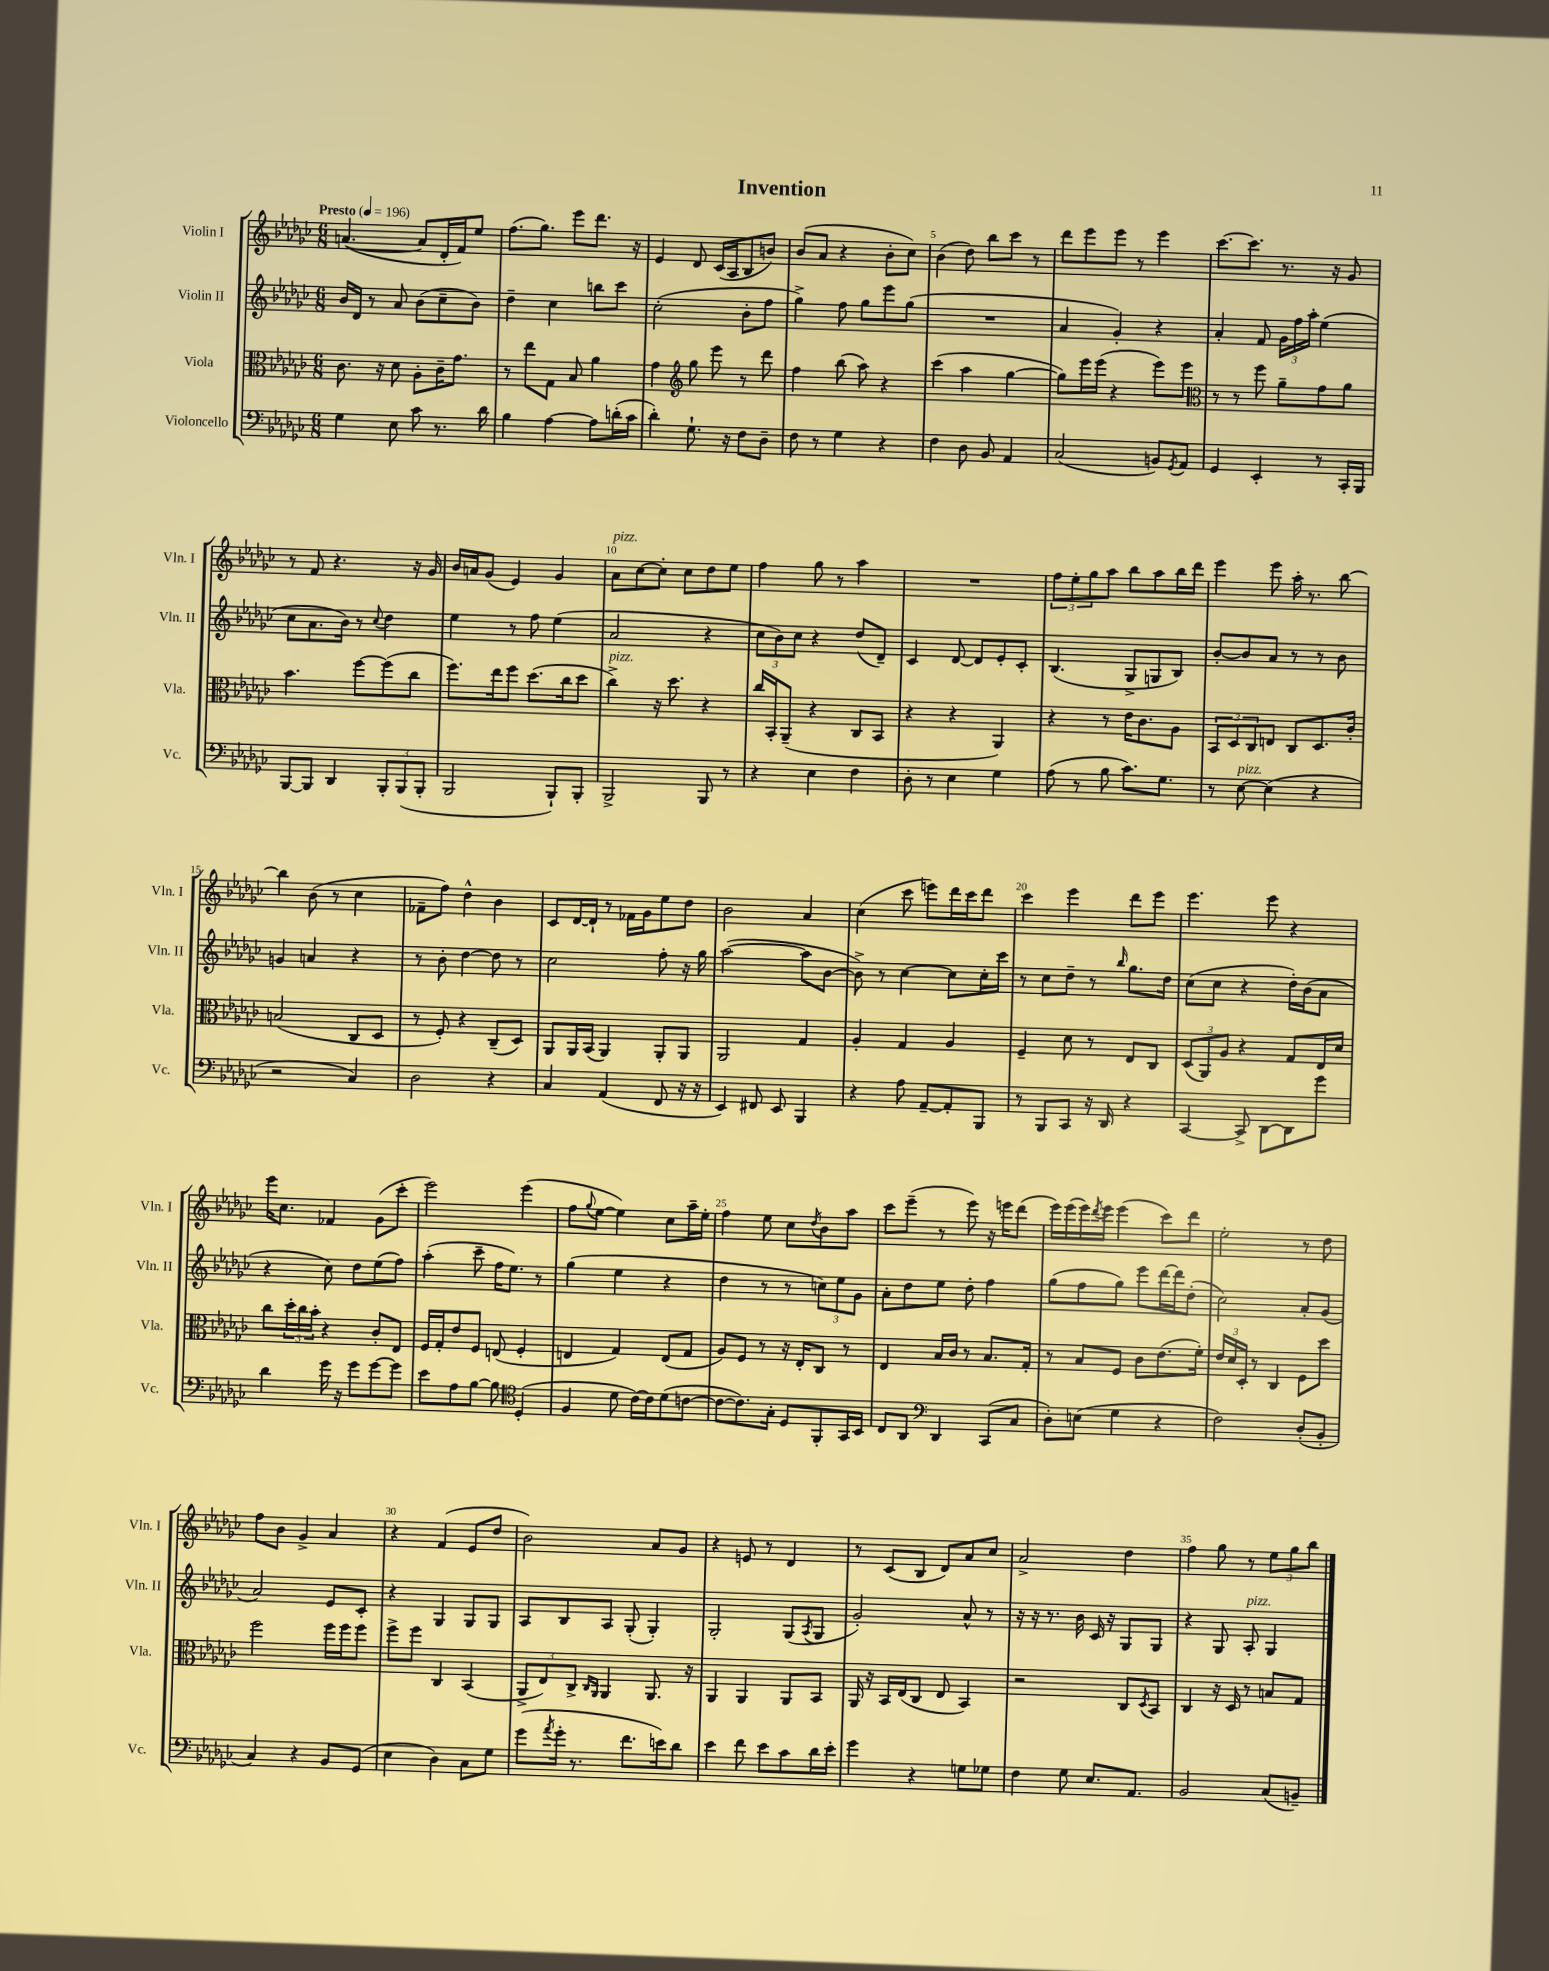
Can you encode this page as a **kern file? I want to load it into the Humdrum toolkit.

**kern	**kern	**kern	**kern
*part4	*part3	*part2	*part1
*staff4	*staff3	*staff2	*staff1
*I"Violoncello	*I"Viola	*I"Violin II	*I"Violin I
*I'Vc.	*I'Vla.	*I'Vln. II	*I'Vln. I
*clefF4	*clefC3	*clefG2	*clefG2
*k[b-e-a-d-g-c-]	*k[b-e-a-d-g-c-]	*k[b-e-a-d-g-c-]	*k[b-e-a-d-g-c-]
*M6/8	*M6/8	*M6/8	*M6/8
*MM196	*MM196	*MM196	*MM196
=1	=1	=1	=1
!	!	!	!LO:TX:a:B:t=Presto
4G-\	8.c-\	16b-/LL	([4.an/
.	.	16d-/JJ	.
.	.	8r	.
.	16r	.	.
8E-\	8d-\	8a-/	.
8c-\	8A-'\L	(8b-\L	8a/L]
8.r	16c-~\K	8cc-~\	16d-'/L
.	8.g-\J	.	16f/J)
.	.	8b-\J)	8ee-/J
16d-\	.	.	.
=2	=2	=2	=2
4B-\	8r	4dd-~\	(8.ff\L
.	8ee-\L	.	.
.	.	.	8.gg-\J)
[4A-\	8G-\J	4cc-\	.
.	8B-/	.	8eee-\L
8A-\L]	4a-\	8bbn\L	8.ddd-\J
(16dn'\L	.	8ccc-\J	.
16c-\JJ	.	.	16r
=3	=3	=3	=3
4d-'\)	4g-\	(2cc-'\	4e-/
*	*clefG2	*	*
8.G-`\	8gg-\	.	8d-/
.	8eee-\	.	(16c-/LL
16r	.	.	16A-/J
8F\L	8r	8b-'\L	8B-/
8D-~\J	8ddd-\	8ff\J	8bn/J)
=4	=4	=4	=4
8F\	4ff\	4gg-^\)	(8b-/L
8r	.	.	8a-/J
4G-\	(8bb-\	8ff\	4r
.	8aa-\)	8gg-\L	.
4r	4r	8eee-\	8b-'\L
.	.	(8gg-\J	8cc-\J)
=5	=5	=5	=5
4F\	(4ccc-\	2.r	(4b-\
8D-\	4aa-\	.	8dd-\)
8BB-/	.	.	8bb-\L
4AA-/	[4gg-\	.	8ccc-\J
.	.	.	8r
=6	=6	=6	=6
(2C-/	8gg-\L])	4a-/	8ddd-\L
.	16eee-\L	.	8eee-\
.	(16eee-\JJ	.	.
.	4r	4g-'/)	8eee-\J
.	.	.	8r
8BBn/L)	8eee-\L)	4r	4eee-\
8qGG-/	.	.	.
8AA-/J	8eee-\J	.	.
=7	=7	=7	=7
*	*clefC3	*	*
4GG-/	8r	4a-'/	[8.ccc-\L
.	8r	.	.
.	.	.	8.ccc-\J]
4EE-'/	8ff\	8f/	.
.	8a-~\L	24g-\LL	8.r
.	.	24ff\	.
.	.	24aa-'\JJ	.
8r	8g-\	(4ee-\	.
.	.	.	16r
16CC-'/LL	8a-\J	.	8g-/
16BBB-/JJ	.	.	.
!!LO:LB:g=z
=8	=8	=8	=8
[8BBB-/L	4.b-\	8cc-\L	8r
8BBB-/J]	.	8.a-\	8f/
4DD-/	.	.	4.r
.	.	16b-\Jk)	.
.	[8ff\L	8r	.
.	.	8qqcc-/	.
12BBB-'/L	(8ff\]	4dd-\	.
(12BBB-/	.	.	.
.	8cc-\J	.	16r
12BBB-'/J	.	.	.
.	.	.	16g-/
=9	=9	=9	=9
2BBB-/	8.ff\L)	4ee-\	16b-/LL
.	.	.	16an/J
.	.	.	(8g-/J
.	16ee-\k	.	.
.	8ff\J	8r	4e-/)
.	(8.dd-\L	8ff\	.
8BBB-`/L)	.	(4ee-\	4g-/
.	16cc-\k	.	.
8BBB-'/J	8dd-\J	.	.
=10	=10	=10	=10
!	!	!	!LO:TX:a:i:t=pizz.
!	!LO:TX:a:i:t=pizz.	!	!
2BBB-^/	4cc-^\)	2a-/	8a-\L
.	.	.	[8cc-\
.	16r	.	8cc-'\J]
.	8.dd-\	.	.
.	.	.	8cc-\L
8BBB-/	4r	4r	8dd-\
8r	.	.	8ee-\J
=11	=11	=11	=11
4r	16cc-/LL	12cc-\L	4ff\
.	16BB-'/J	.	.
.	.	12b-\)	.
.	(8AA-~/J	.	.
.	.	12cc-\J	.
4E-\	4r	4r	8gg-\
.	.	.	8r
4F\	8C-/L	(8dd-/L	4aa-\
.	8BB-/J	8d-~/J)	.
=12	=12	=12	=12
8D-'\	4r	4c-/	2.r
8r	.	.	.
4E-\	4r	[8d-/	.
.	.	8d-/L]	.
4G-\	4AA-/)	8e-'/	.
.	.	8c-'/J	.
=13	=13	=13	=13
(8A-\	4r	(4.B-/	12ff\L
.	.	.	12ee-'\
8r	.	.	.
.	.	.	12gg-\
8B-\	8r	.	8aa-\J
8.c-\L)	16e-\KL	8G-^/L	8bb-\L
.	8.c-\	.	.
.	.	8Gn/	8aa-\
8.G-\J	.	.	.
.	8A-\J	8B-/J)	16bb-\L
.	.	.	16ddd-\JJ
=14	=14	=14	=14
8r	12BB-/L	[8b-'/L	4eee-\
.	12D-/	.	.
!LO:TX:a:i:t=pizz.	!	!	!
[8E-\	.	8b-/]	.
.	12C-/	.	.
(4E-\]	8En/J	8a-/J	8eee-\
.	8C-/L	8r	16aa-'\
.	.	.	8.r
4r	8.D-/	8r	.
.	.	8b-\	[8bb-\
.	16c-'/Jk	.	.
!!LO:LB:g=z
=15	=15	=15	=15
2r	(2Bn/	4gn/	4bb-\]
.	.	4an/	(8b-\
.	.	.	8r
4C-/)	8C-/L	4r	4cc-\
.	8D-/J	.	.
=16	=16	=16	=16
2D-\	8r	8r	8f-X~\L
.	8F'/)	8b-'\	8ff\J)
.	4r	[4dd-\	4dd-^^\
4r	(8C-~/L	8dd-\]	4b-\
.	8D-/J)	8r	.
=17	=17	=17	=17
4C-/	8AA-/L	2cc-\	8c-/L
.	16AA-/L	.	[16d-/L
.	(16BB-/JJ	.	16d-`/JJ]
(4AA-/	4AA-/)	.	8r
.	.	.	16f-X\LL
.	.	.	16g-\J
8FF/	8AA-'/L	8ff'\	8ee-\
16r	8AA-/J	16r	8dd-\J
16r	.	16gg-\	.
=18	=18	=18	=18
4EE-/)	2AA-/	([2aa-\	2b-\
8FF#X/	.	.	.
8EE-/	.	.	.
4BBB-/	4G-/	8aa-\L]	4a-/
.	.	[8b-\J	.
=19	=19	=19	=19
4r	4A-'/	8b-^\])	(4cc-\
.	.	8r	.
8A-\	4G-/	[4cc-\	8ccc-\
[8AA-~/L	.	.	8eeen\L)
8AA-'/]	4A-/	8cc-\L]	16ddd-\L
.	.	.	16ccc-\J
8BBB-/J	.	16cc-'\L	8ddd-\J
.	.	16ccc-\JJ	.
=20	=20	=20	=20
8r	4F~/	8r	4ccc-\
8BBB-/L	.	8cc-\L	.
8CC-/J	8d-\	8dd-~\J	4eee-\
16r	8r	8r	.
16DD-/	.	.	.
.	.	16qqbb-/	.
4r	8E-/L	8.gg-\L	8ddd-\L
.	8C-/J	.	8eee-\J
.	.	16dd-\Jk	.
=21	=21	=21	=21
[4CC-/	(12D-/L	(8cc-\L	4.eee-\
.	12AA-/)	.	.
.	.	8cc-\J	.
.	12A-/J	.	.
8CC-^/]	4r	4r	.
[8DD-\L	.	.	8eee-\
8DD-\]	8G-/L	16dd-'\LL)	4r
.	.	(16b-\J	.
8g-\J	16E-/L	8a-\J	.
.	16d-/JJ	.	.
!!LO:LB:g=z
=22	=22	=22	=22
4d-\	8cc-\L	4r	16eee-\KL
.	.	.	8.cc-\J
.	24dd-'\L	.	.
.	24cc-\	.	.
.	24b-'\JJ	.	.
16g-\	4r	8cc-\)	4f-X/
16r	.	.	.
8g-\L	.	8dd-\L	.
[8g-\	8c-'/L	(8ee-\	(8g-\L
8g-\J]	8E-/J	8ff\J)	8ccc-'\J
=23	=23	=23	=23
8e-\L	16F/LL	(4aa-'\	2eee-\)
.	16G-'/J	.	.
8A-\	8e-/	.	.
[8B-\J	8F/J	8ccc-~\	.
8B-\]	(8En/	16ff\KL	.
.	.	8.ee-\J)	.
*clefC4	*	*	*
(4D-'/	4F'/	.	(4eee-\
.	.	8r	.
=24	=24	=24	=24
4F/	4En/	(4gg-\	8ff\L
.	.	.	8qqgg-/
.	.	.	[8ee-\J
8d-\	4G-/)	4ee-\	4ee-\])
[16c-\LL)	.	.	.
16c-\J]	.	.	.
(8d-\	(8E/L	4r	8cc-\L
[8cn\J	8G-/J	.	16aa-~\L
.	.	.	16ee-'\JJ
=25	=25	=25	=25
8c\L_	8A-/L)	4dd-\	4ff\
8.c\])	8F/J	.	.
.	8r	8r	8ee-\
16G-'\Jk	.	.	.
8D-/L	16r	8r	8cc-\L
.	16E-'/KL	.	.
.	.	.	8qdd-/
8FF'/	8C-/J	12ccn\L)	8b-\
.	.	12ee-\	.
16GG-/L	8r	.	8aa-\J
.	.	12g-\J	.
16BB-/JJ	.	.	.
=26	=26	=26	=26
8C-/L	4E-/	8a-'\L	8ccc-\L
8AA-/J	.	8dd-\	(8eee-~\J
*clefF4	*	*	*
4DD-/	16B-/LL	8ee-\J	8r
.	16c-/JJ	.	.
.	8r	8dd-'\	8eee-\)
(8CC-/L	8.B-/L	4ff\	16r
.	.	.	16eeen\KL
8C-/J	.	.	(8ddd-\J
.	16G-'/Jk	.	.
=27	=27	=27	=27
8D-'\L)	8r	(8gg-\L	16eee-\LL)
.	.	.	(16eee-\
(8En\J	8B-/L	8ff\	16eee-\)
.	.	.	8qddd-/
.	.	.	16eee-\JJ
4G-\	8F/J	8gg-\J)	(4eee-\
.	8c-\L	8eee-\L	.
4r	(8.e-\	[16ddd-\L	8ccc-\L)
.	.	16ddd-\J]	.
.	.	(8dd-'\J	8ddd-\J
.	16f'\Jk)	.	.
=28	=28	=28	=28
2F\)	24e-/LL	2cc-\)	2ee-'\
.	24d-/	.	.
.	24D-'/JJ	.	.
.	8r	.	.
.	4C-/	.	.
(8D-'/L	8F\L	8a-'/L	8r
8BB-'/J	8dd-\J	(8g-/J	8dd-\
!!LO:LB:g=z
=29	=29	=29	=29
4C-/)	2ff\	2a-/)	8ff\L
.	.	.	8b-\J
4r	.	.	4g-^/
8BB-/L	16ff\LL	8e-/L	4a-/
.	16ff\J	.	.
(8GG-/J	8ff\J	8c-'/J	.
=30	=30	=30	=30
4E-\	8ff^\L	4r	4r
.	8ff\J	.	.
4D-\)	4C-/	4G-/	(4f/
8C-\L	(4BB-/	8G-/L	8e-/L
8G-\J	.	8G-/J	8dd-/J
=31	=31	=31	=31
(8g-\L	12AA-^/L	8A-/L	2b-\)
.	12E-/)	.	.
8qa-/	.	.	.
16g-'\Jk	.	8B-/	.
.	12C-^/J	.	.
8.r	.	.	.
.	16qqC-/LL	.	.
.	16qqAA-/JJ	.	.
.	4AA-/	8A-/J	.
8.f\L	.	(8G-'/	.
.	8.AA-/	4G-'/)	8a-/L
16en\k)	.	.	.
8d-\J	.	.	8g-/J
.	16r	.	.
=32	=32	=32	=32
4e-\	4AA-/	2G-'/	4r
8f\	4AA-/	.	8en/
8e-\L	.	.	8r
8c-\	8AA-/L	(8G-/L	4d-/
.	.	8qA-/	.
16d-\L	8BB-/J	8G-/J	.
16e-'\JJ	.	.	.
=33	=33	=33	=33
4g-\	16AA-/	2g-'/)	8r
.	16r	.	.
.	16BB-/LL	.	(8c-/L
.	(16E-/J	.	.
4r	8C-/J	.	8B-/J
.	8E-/	.	8d-/L)
8Gn\L	4BB-/)	8a-^^/	8a-/
8G-X\J	.	8r	8cc-/J
=34	=34	=34	=34
4F\	2r	16r	2a-^/
.	.	16r	.
.	.	8.r	.
8G-\	.	.	.
.	.	16b-\	.
8.E-/L	.	16c-/	.
.	.	16r	.
.	8C-/L	8G-/L	4dd-\
8.AA-/J	.	.	.
.	8qD-/	.	.
.	8BB-/J	8G-/J	.
=35	=35	=35	=35
2BB-/	4C-/	4r	4ff\
.	16r	8G-/	8gg-\
.	16D-/	.	.
!	!	!LO:TX:a:i:t=pizz.	!
.	8r	8A-'/	8r
(8C-/L	8Bn/L	4G-/	12ee-\L
.	.	.	12gg-\
8BBn~/J)	8G-/J	.	.
.	.	.	12bb-\J
==	==	==	==
*-	*-	*-	*-
